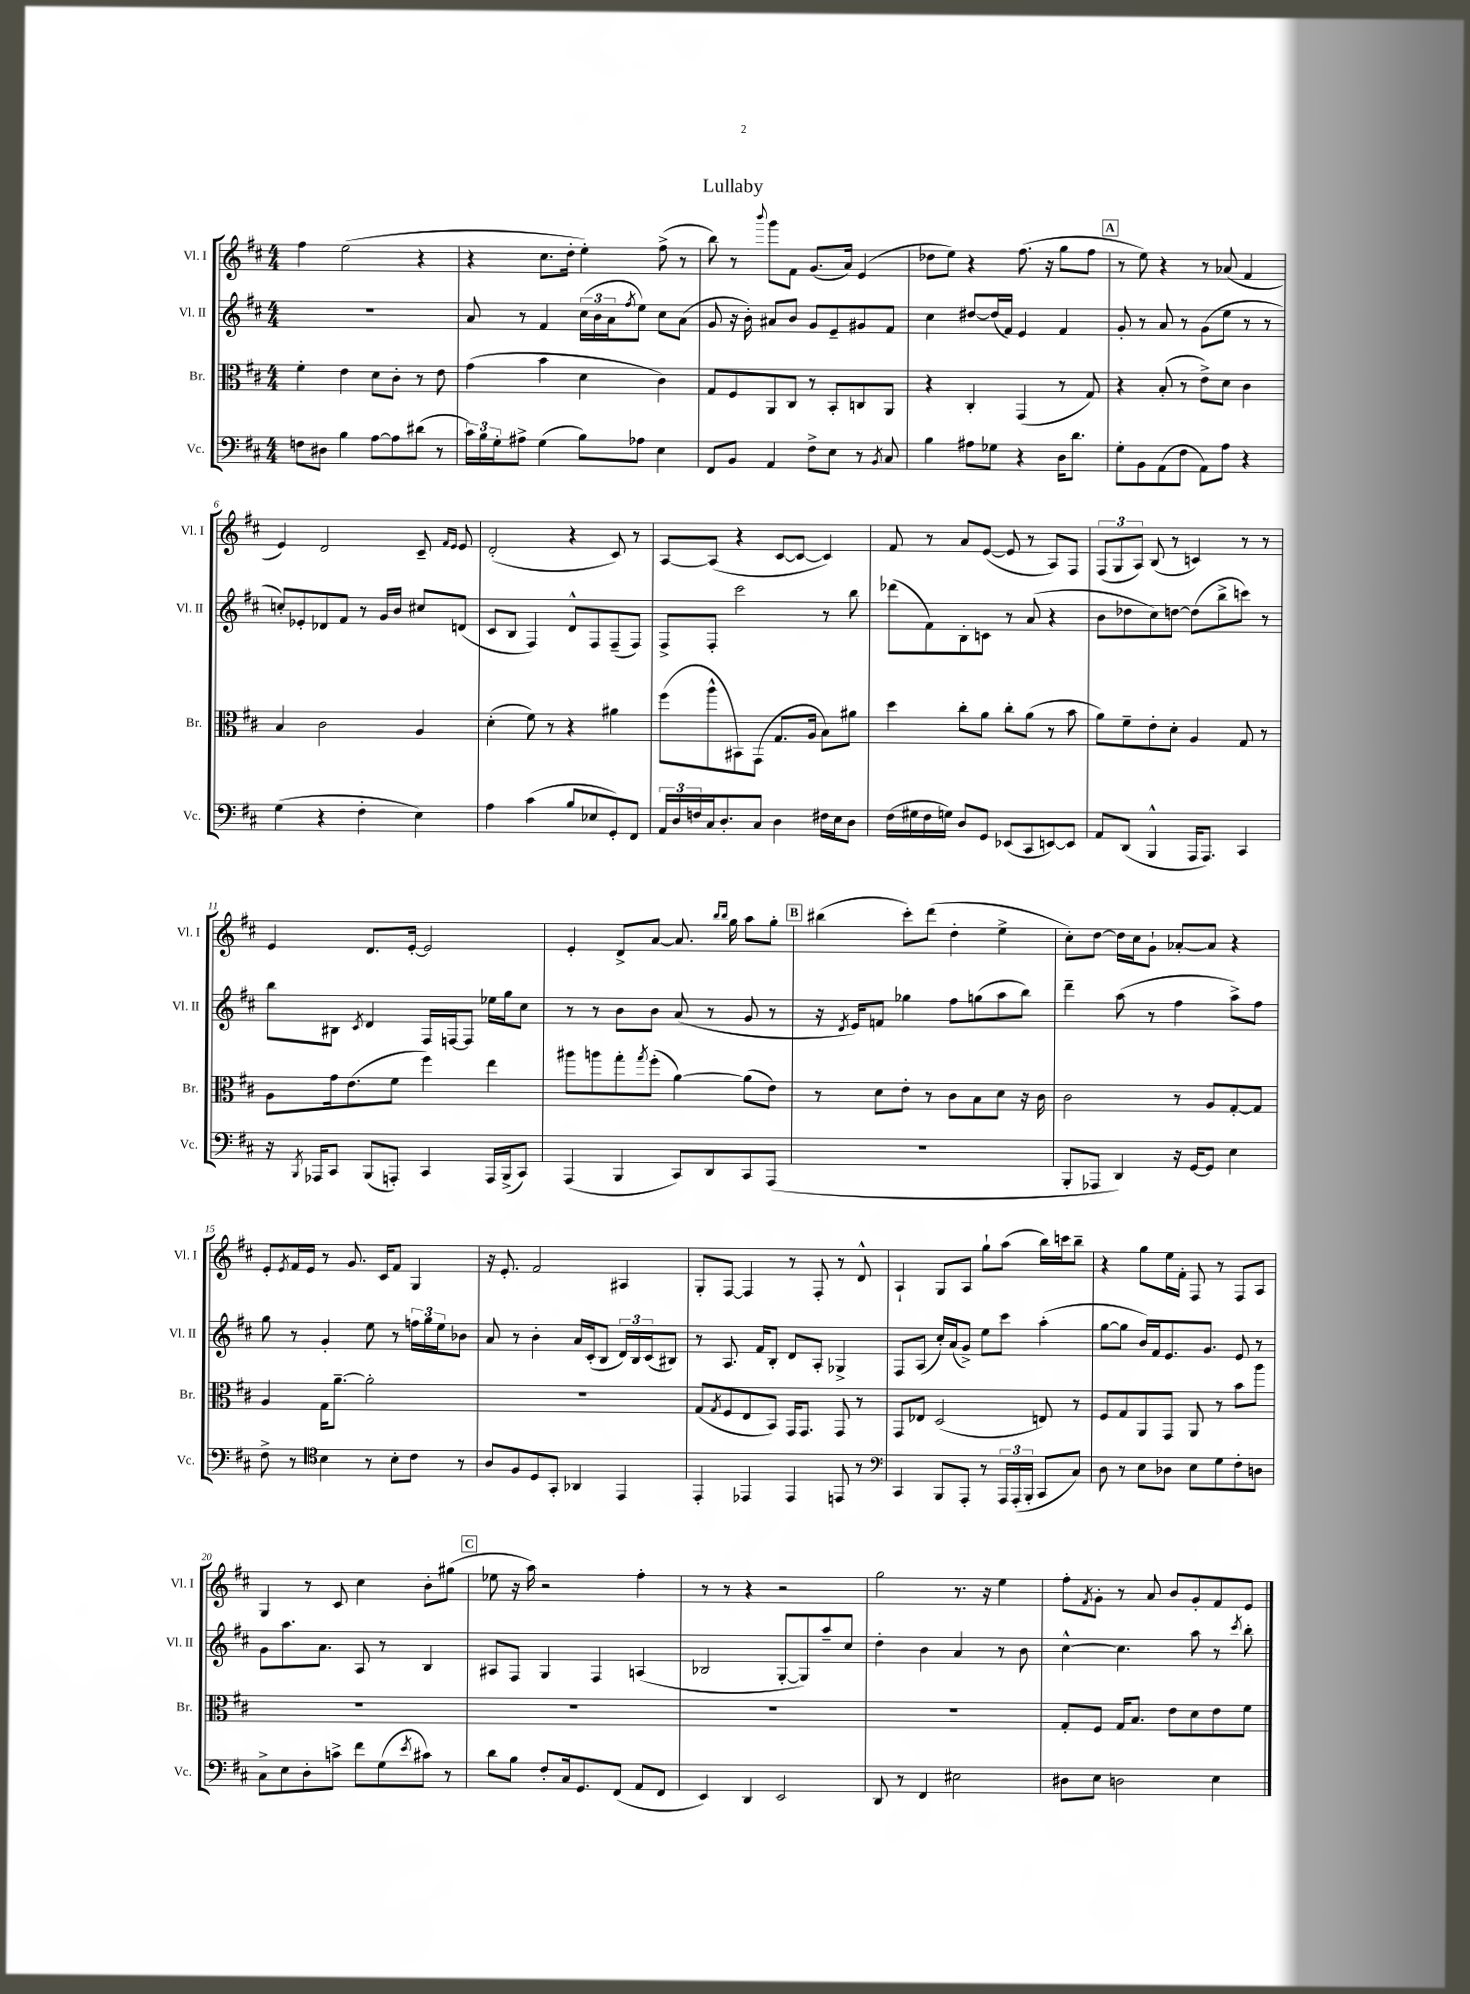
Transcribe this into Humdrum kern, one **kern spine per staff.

**kern	**kern	**kern	**kern
*staff4	*staff3	*staff2	*staff1
*clefF4	*clefC3	*clefG2	*clefG2
*k[f#c#]	*k[f#c#]	*k[f#c#]	*k[f#c#]
*M4/4	*M4/4	*M4/4	*M4/4
8F\L	4f#'\	1r	4ff#\
8D#\J	.	.	.
4B\	4e\	.	(2ee\
[8A\L	8d\L	.	.
8A\]	8c#'\J	.	.
(8d#\J	8r	.	4r
8r	8e\	.	.
=	=	=	=
24c#\LL)	(4g\	8a/	4r
24B\	.	.	.
24G'\J	.	.	.
8A#^\J	.	8r	.
(4G\	4b\	4f#/	8.cc#\L
.	.	.	16dd'\Jk
8B\L)	4d\	(24cc#\LL	4ee'\)
.	.	24b\	.
.	.	24a\J	.
.	.	8qff#/	.
8A-\J	.	8ee\J)	.
4E\	4c#\)	8cc#\L	(8ff#^\
.	.	(8a\J	8r
=	=	=	=
8FF#/L	8G/L	8g/	8bb\)
8BB/J	8F#/	16r	8r
.	.	16b'\)	.
.	.	.	8qqbbb/
4AA/	8AA/	8a#/L	8ggg\L
.	8C#/J	8b/J	8f#\J
8F#^\L	8r	8g/L	(8.g/L
8E\J	8BB'/L	8e~/	.
.	.	.	16a/Jk)
8r	8C/	8g#/	(4e/
8qBB/	.	.	.
8C#/	8AA/J	8f#/J	.
=	=	=	=
4B\	4r	4cc#\	8dd-\L
.	.	.	8ee\J)
8A#\L	4C#'/	[8dd#/L	4r
8G-\J	.	(16dd#/]L	.
.	.	16f#/JJ)	.
4r	(4GG/	4e/	(8.ff#\
.	.	.	16r
16D\LK	8r	4f#/	8gg\L
8.d\J	.	.	.
.	8G/)	.	8ff#\J
=	=	=	=
8G'\L	4r	8g'/	8r
8BB\	.	8r	8ee\)
(8AA\	(8B'/	8a/	4r
8F#\J	8r	8r	.
8AA\L)	8e^\L)	(8g\L	8r
8A\J	8d\J	8ee\J	(8a-/
4r	4c#\	8r	4f#/
.	.	8r	.
=	=	=	=
(4G\	4B/	8cc'/L)	4e/)
.	.	8e-'/	.
4r	2c#\	8d-/	2d/
.	.	8f#/J	.
4F#'\	.	8r	.
.	.	16g/LL	.
.	.	16b/JJ	.
4E\)	4A/	8cc#/L	8c#~/
.	.	.	16qqf#/LL
.	.	.	16qqe/JJ
.	.	(8d/J	8e/
=	=	=	=
4A\	(4d'\	8c#/L	(2d'/
.	.	8B/J	.
(4c#\	8f#\)	4F#/)	.
.	8r	.	.
8B/L	4r	8d^^/L	4r
8E-/	.	8F#/	.
8GG'/)	4a#\	(8F#~/	8c#/)
8FF#/J	.	8F#/J)	8r
=	=	=	=
24AA/LL	(8ff#\L	8F#^/L	[8A/L
24D/	.	.	.
24F/	.	.	.
16C#/J	8aa^^\	8F#'/J	(8A/]J
8.D'/	.	.	.
.	8BB#\)	2ccc#\	4r
8C#/J	(8GG\J	.	.
4D\	8.G/L	.	[8c#/L
.	.	.	8c#/_J
.	16A/Jk	.	.
16F#\LL	8B\L)	8r	4c#/])
16E\J	.	.	.
8D\J	8a#\J	8bb\	.
=	=	=	=
(16F#\LL	4dd\	(8ddd-\L	8f#/
16G#\	.	.	.
16F#\	.	8f#\)	8r
16G\JJ)	.	.	.
8D/L	8cc#'\L	8B'\	8a/L
8GG/J	8a\J	8c\J	([8e/J
(8EE-/L	8cc#'\L	8r	8e/]
8CC#/	(8a\J	(8a/	8r
[8EE/)	8r	4r	8A/L)
8EE/]J	8b\	.	8F#/J
=	=	=	=
8AA/L	8a\L)	8b\L	(12F#/L
.	.	.	12G/
(8DD/J	8f#~\	8dd-\	.
.	.	.	12A/J)
4BBB^^/	8e'\	8cc#\)	(8B/
.	8d'\J	[8dd\J	8r
16AAA/LK	4A/	(8dd\]L	4c/)
8.AAA/J)	.	.	.
.	.	8bb^\	.
4CC#/	8G/	8ccc\J)	8r
.	8r	8r	8r
=	=	=	=
16r	8A\L	8bb\L	4e/
8qBBB/	.	.	.
16AAA-/LK	.	.	.
8CC#/J	16g\k	8B#\J	.
.	(8.e\	.	.
.	.	8qc#/	.
(8BBB/L	.	4d/	8.d/L
8AAA'/J)	8f#\J	.	.
.	.	.	[16e'/Jk
4CC#/	4ff#\)	16F#/LL	2e/]
.	.	[16F/J	.
.	.	8F/]J	.
16AAA/LL	4ee\	16ee-\LL	.
(16BBB^/J	.	16gg\J	.
8CC#/J)	.	8cc#\J	.
=	=	=	=
(4AAA/	8aa#\L	8r	4e'/
.	8aa\	8r	.
4BBB/	8gg'\	8b\L	8d^/L
.	8qgg/	.	.
.	(8ff#'\J	8b\J	[8a/J
8CC#/L)	[4a\)	(8a/	8.a/]
8DD/	.	8r	.
.	.	.	16qqbb/LL
.	.	.	16qqbb/JJ
.	.	.	16gg\
8CC#/	(8a\]L	8g/	8aa\L
(8AAA/J	8e\J)	8r	8gg'\J
=	=	=	=
1r	8r	16r	(4bb#\
.	.	8qd/	.
.	.	16e/LK)	.
.	8d\L	8f/J	.
.	8e'\J	4gg-\	8ccc#'\L)
.	8r	.	(8ddd\J
.	8c#\L	8ff#\L	4dd'\
.	8B\	(8gg\	.
.	8d\J	8aa\	4ee^\
.	16r	8bb\J)	.
.	16c#\	.	.
=	=	=	=
8BBB'/L	2c#\	4ddd~\	8cc#'\L)
8AAA-/J	.	.	[8dd\J
4DD/)	.	(8aa\	16dd\]LL
.	.	.	16cc#\J
.	.	8r	8g`\J
16r	8r	4ff#\	[8a-'/L
[16GG/LK	.	.	.
8GG/]J	8A/L	.	8a-/]J
4E\	[8G'/	8aa^\L)	4r
.	8G/]J	8ff#\J	.
=	=	=	=
8F#^\	4A/	8gg\	8e'/L
.	.	.	8qe/
8r	.	8r	16f#/L
.	.	.	16e/JJ
*clefC4	*	*	*
4B\	16G\LK	4g'/	8r
.	[8.a~\J	.	.
.	.	.	8.g/
8r	2a'\]	8ee\	.
.	.	.	16c#/LK
8B'\L	.	8r	8f#/J
8c#\J	.	24ff\LL	4G/
.	.	24gg\	.
.	.	24ee\J	.
8r	.	8b-\J	.
=	=	=	=
8A/L	1r	8a/	16r
.	.	.	8.e'/
8F#/	.	8r	.
8D/	.	4b'\	2f#/
8GG'/J	.	.	.
4AA-/	.	16a/LL	.
.	.	(16c#'/J	.
.	.	8B/J	.
4EE/	.	24d/LL)	4A#/
.	.	24B/	.
.	.	(24c#/J	.
.	.	8B#/J)	.
=	=	=	=
4EE'/	(8G/L	8r	8G'/L
.	8qG/	.	.
.	8F#/	8.A/	[8F#/J
4EE-/	8E/	.	4F#/]
.	.	16f#/LK	.
.	8BB/J)	8B'/J	.
4EE-/	16GG/LK	8d/L	8r
.	8.GG/J	.	.
.	.	8A'/J	8F#'/
8EE/	8GG/	4G-^/	8r
8r	8r	.	8d^^/
=	=	=	=
*clefF4	*	*	*
4CC#/	8GG/L	8F#/L	4A`/
.	8E-/J	(8A/J	.
8BBB/L	(2D/	16cc#'/LL)	8G/L
.	.	(16a/J	.
8AAA'/J	.	8g^/J)	8A/J
8r	.	8ee\L	8gg`\L
24AAA/LL	.	8ccc#\J	(8aa\J
(24AAA'/	.	.	.
24BBB'/JJ	.	.	.
8CC#/L	8E/)	(4aa'\	16bb\LL)
.	.	.	16ccc\J
8C#/J)	8r	.	8bb~\J
=	=	=	=
8D\	8F#/L	[8gg\L	4r
8r	8G/	8gg\]J	.
8E\L	8AA/	16b/LL)	8gg\L
.	.	16f#/J	.
8D-\J	8GG/J	8.e/	16ee\L
.	.	.	16f#'\JJ
8E\L	8AA/	.	8F#/
.	.	8.g/J	.
8G\	8r	.	8r
8F#'\	8b\L	8e/	8F#/L
8D\J	8aa\J	8r	8A/J
=	=	=	=
8C#^\L	1r	8g\L	4G/
8E\	.	8.aa\	.
8D'\	.	.	8r
.	.	8.a\J	.
8c^\J	.	.	8c#/
8f#\L	.	8A/	4cc#\
(8G\	.	8r	.
8qe/	.	.	.
8c#\J)	.	4B/	8b'\L
8r	.	.	(8gg#\J
=	=	=	=
8d\L	1r	8A#/L	8ee-\
8B\J	.	8F#/J	16r
.	.	.	16aa\)
8F#'/L	.	4G/	2r
16C#/k	.	.	.
8.GG/	.	.	.
.	.	4F#/	.
(8FF#/J	.	.	.
8AA/L	.	(4A/	4ff#'\
8FF#/J	.	.	.
=	=	=	=
4EE/)	1r	2B-/	8r
.	.	.	8r
4DD/	.	.	4r
2EE/	.	[8G'/L	2r
.	.	8G/])	.
.	.	8aa~/	.
.	.	8cc#/J	.
=	=	=	=
8DD/	1r	4dd'\	2gg\
8r	.	.	.
4FF#/	.	4b\	.
2E#\	.	4a/	8.r
.	.	.	16r
.	.	8r	4ee\
.	.	8b\	.
=	=	=	=
8D#\L	8G'/L	[4cc#^^\	8ff#'\L
.	.	.	8qf#/
8E\J	8F#/J	.	8g'\J
2D\	16G/LK	4.cc#\]	8r
.	8.B/J	.	.
.	.	.	8a/
.	8e\L	.	8b/L
.	8d\	8aa\	8g'/
4E\	8e\	8r	8f#/
.	.	8qccc#/	.
.	8f#\J	8bb'\	8e/J
==	==	==	==
*-	*-	*-	*-
